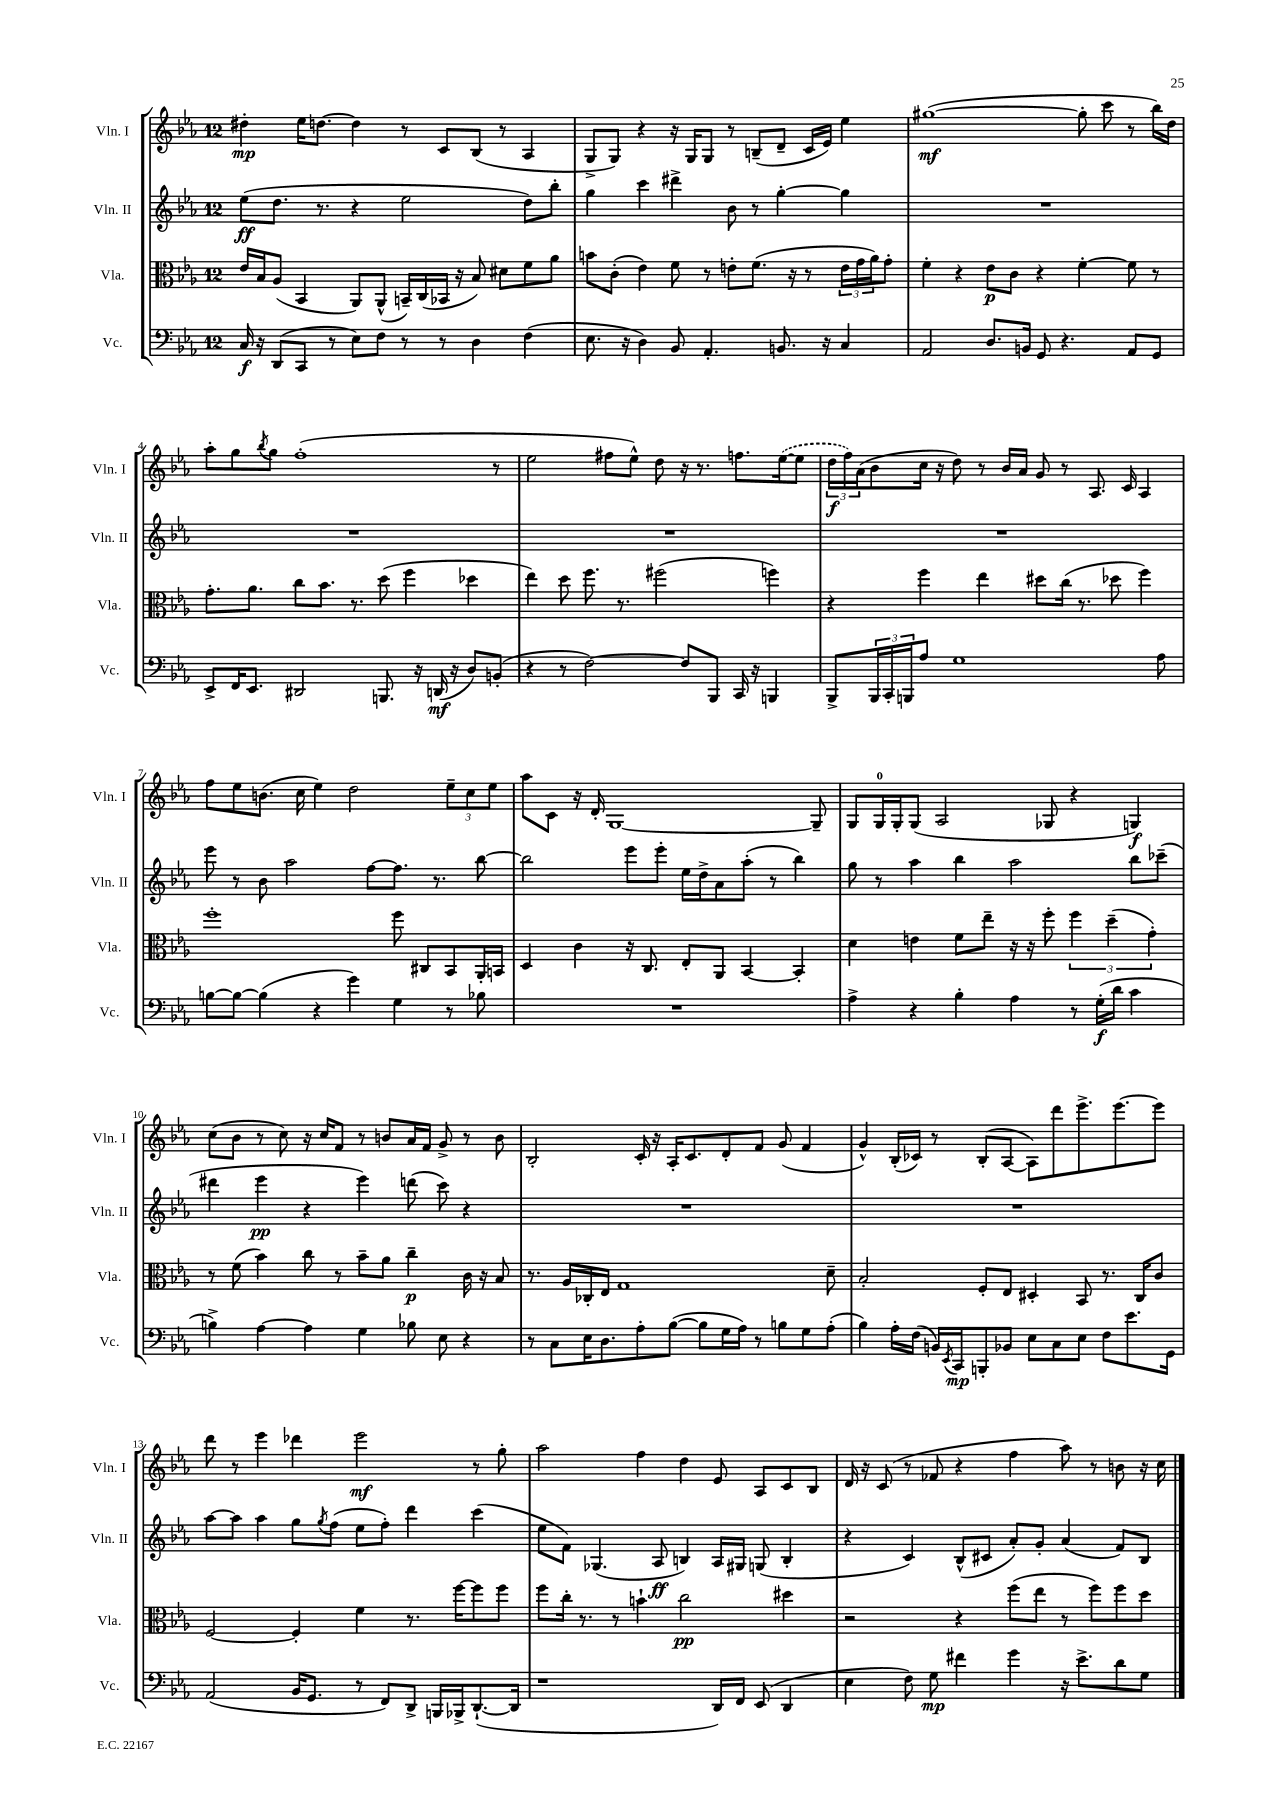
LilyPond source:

<<
\new StaffGroup <<
\new Staff = "s0" \with { instrumentName = "Vln. I" shortInstrumentName = "Vln. I" } {
    \clef treble \key ees \major \once \override Staff.TimeSignature.style = #'single-digit \time 12/8
    dis''4-.\mp ees''16 d''8.~ d''4 r8 c'8 bes8( r8 aes4 |
    g8-> g8) r4 r16 g16 g8 r8 b8--( d'8-- c'16 ees'16) ees''4 |
    gis''1~\mf( gis''8-. c'''8 r8 bes''16) d''16 |
    aes''8-. g''8 \acciaccatura { bes''8 } g''8 f''1-.( r8 |
    ees''2 fis''8 ees''8-^) d''8 r16 r8. f''8. \once \slurDashed ees''16~( ees''8 |
    \tuplet 3/2 { d''16\f f''16) aes'16( } bes'8 c''16 r16 d''8) r8 bes'16 aes'16 g'8 r8 aes8. c'16 aes4 |
    f''8 ees''8 b'8.( c''16 ees''4) d''2 \tuplet 3/2 { ees''8-- c''8 ees''8 } |
    aes''8 c'8 r16 d'16-. g1~ g8-- |
    g8 g16-0 g16-. g8( aes2 ges8 r4 g4\f) |
    c''8( bes'8 r8 c''8) r16 c''16 f'8 r8 b'8 aes'16 f'16 g'8-> r8 b'8 |
    bes2-. c'16-. r16 aes16-. c'8. d'8-. f'8 g'8( f'4 |
    g'4-^) bes16-.( ces'16) r8 bes8-.( aes8~ aes8) d'''8 ees'''8.-> ees'''8.~ ees'''8 |
    d'''8 r8 ees'''4 des'''4 ees'''2\mf r8 g''8-. |
    aes''2 f''4 d''4 ees'8 aes8 c'8 bes8 |
    d'16 r16 c'8( r8 fes'8 r4 f''4 aes''8) r8 b'8 r16 c''16 \bar "|." |
}
\new Staff = "s1" \with { instrumentName = "Vln. II" shortInstrumentName = "Vln. II" } {
    \clef treble \key ees \major \once \override Staff.TimeSignature.style = #'single-digit \time 12/8
    ees''8\ff( d''8. r8. r4 ees''2 d''8) bes''8-. |
    g''4 c'''4 dis'''4-> bes'8 r8 g''4~-. g''4 |
    R1. |
    R1. |
    R1. |
    R1. |
    ees'''8 r8 bes'8 aes''2 f''8~ f''8. r8. bes''8~ |
    bes''2 ees'''8 ees'''8-. ees''16 d''16-> aes'8 aes''8-.( r8 bes''4) |
    g''8 r8 aes''4 bes''4 aes''2 bes''8 ces'''8--( |
    dis'''4 ees'''4\pp r4 ees'''4) d'''8( c'''8) r4 |
    R1. |
    R1. |
    aes''8~ aes''8 aes''4 g''8 \acciaccatura { g''8 } f''8( ees''8 f''8-.) d'''4 c'''4( |
    ees''8 f'8) ges4.( aes8\ff b4) aes16 gis16 g8( b4-. |
    r4 c'4) bes8-^( cis'8 aes'8-.) g'8-. aes'4( f'8) bes8 \bar "|." |
}
\new Staff = "s2" \with { instrumentName = "Vla." shortInstrumentName = "Vla." } {
    \clef alto \key ees \major \once \override Staff.TimeSignature.style = #'single-digit \time 12/8
    ees'16 bes16 aes8( bes,4 aes,8) aes,8-^( b,16--) c16( bes,16 r16 bes8) dis'8 f'8 aes'8 |
    b'8 c'8-.( ees'4) f'8 r8 e'8-. f'8.( r16 r8 \tuplet 3/2 { e'16 g'16 aes'16) } g'8-. |
    f'4-. r4 ees'8\p c'8 r4 f'4~-. f'8 r8 |
    g'8.-. aes'8. c''8 bes'8. r8. d''8( f''4 des''4 |
    ees''4) d''8 f''8. r8. fis''2( f''4) |
    r4 f''4 ees''4 dis''8 c''16( r8. des''8 f''4) |
    f''1-. f''8 cis8 bes,8 aes,16-. b,16 |
    d4 c'4 r16 c8. ees8-. aes,8 bes,4~ bes,4-. |
    d'4 e'4 f'8 ees''8-- r16 r16 f''8-. \tuplet 3/2 { f''4 d''4--( g'4-.) } |
    r8 f'8( bes'4) c''8 r8 bes'8-- aes'8 c''4--\p c'16 r16 bes8 |
    r8. aes16 ces16-. ees16 g1 d'8-- |
    bes2-. f8-. ees8 dis4-. bes,8 r8. c16 c'8 |
    f2~ f4-. f'4 r8. f''16~ f''8 f''8 |
    f''8 c''16-. r8. r8 b'4-! c''2\pp dis''4 |
    r2 r4 f''8( ees''8 r8 f''8) f''8 d''8 \bar "|." |
}
\new Staff = "s3" \with { instrumentName = "Vc." shortInstrumentName = "Vc." } {
    \clef bass \key ees \major \once \override Staff.TimeSignature.style = #'single-digit \time 12/8
    c16\f r16 d,8( c,8 r8 ees8) f8 r8 r8 d4 f4( |
    ees8. r16 d4) bes,8 aes,4.-. b,8. r16 c4 |
    aes,2 d8. b,16 g,8 r4. aes,8 g,8 |
    ees,8-> f,16 ees,8. dis,2 b,,8. r16 d,16\mf( r16 d8) b,8-.( |
    r4 r8 f2~) f8 bes,,8 c,16 r16 b,,4 |
    bes,,8-> \tuplet 3/2 { bes,,16 c,16-. b,,16 } aes8 g1 aes8 |
    b8~ b8~ b4( r4 g'4) g4 r8 bes8 |
    R1. |
    aes4-> r4 bes4-. aes4 r8 g16-.\f( d'16 c'4 |
    b4->) aes4~ aes4 g4 bes8 ees8 r4 |
    r8 c8 ees16 d8. aes8-. bes8~( bes8 g16 aes16) r8 b8 g8 aes8-.( |
    bes4) aes16-. f16( b,16) \acciaccatura { ees,8 } c,16\mp b,,8-. bes,8 ees8 c8 ees8 f8 ees'8. g,16 |
    aes,2( bes,16 g,8. r8 f,8) d,8-> b,,16 bes,,16-> d,8.~-!( d,16 |
    r1 d,16) f,16 ees,8( d,4 |
    ees4 f8) g8\mp fis'4 g'4 r16 ees'8.-> d'8 g8 \bar "|." |
}
>>
>>
